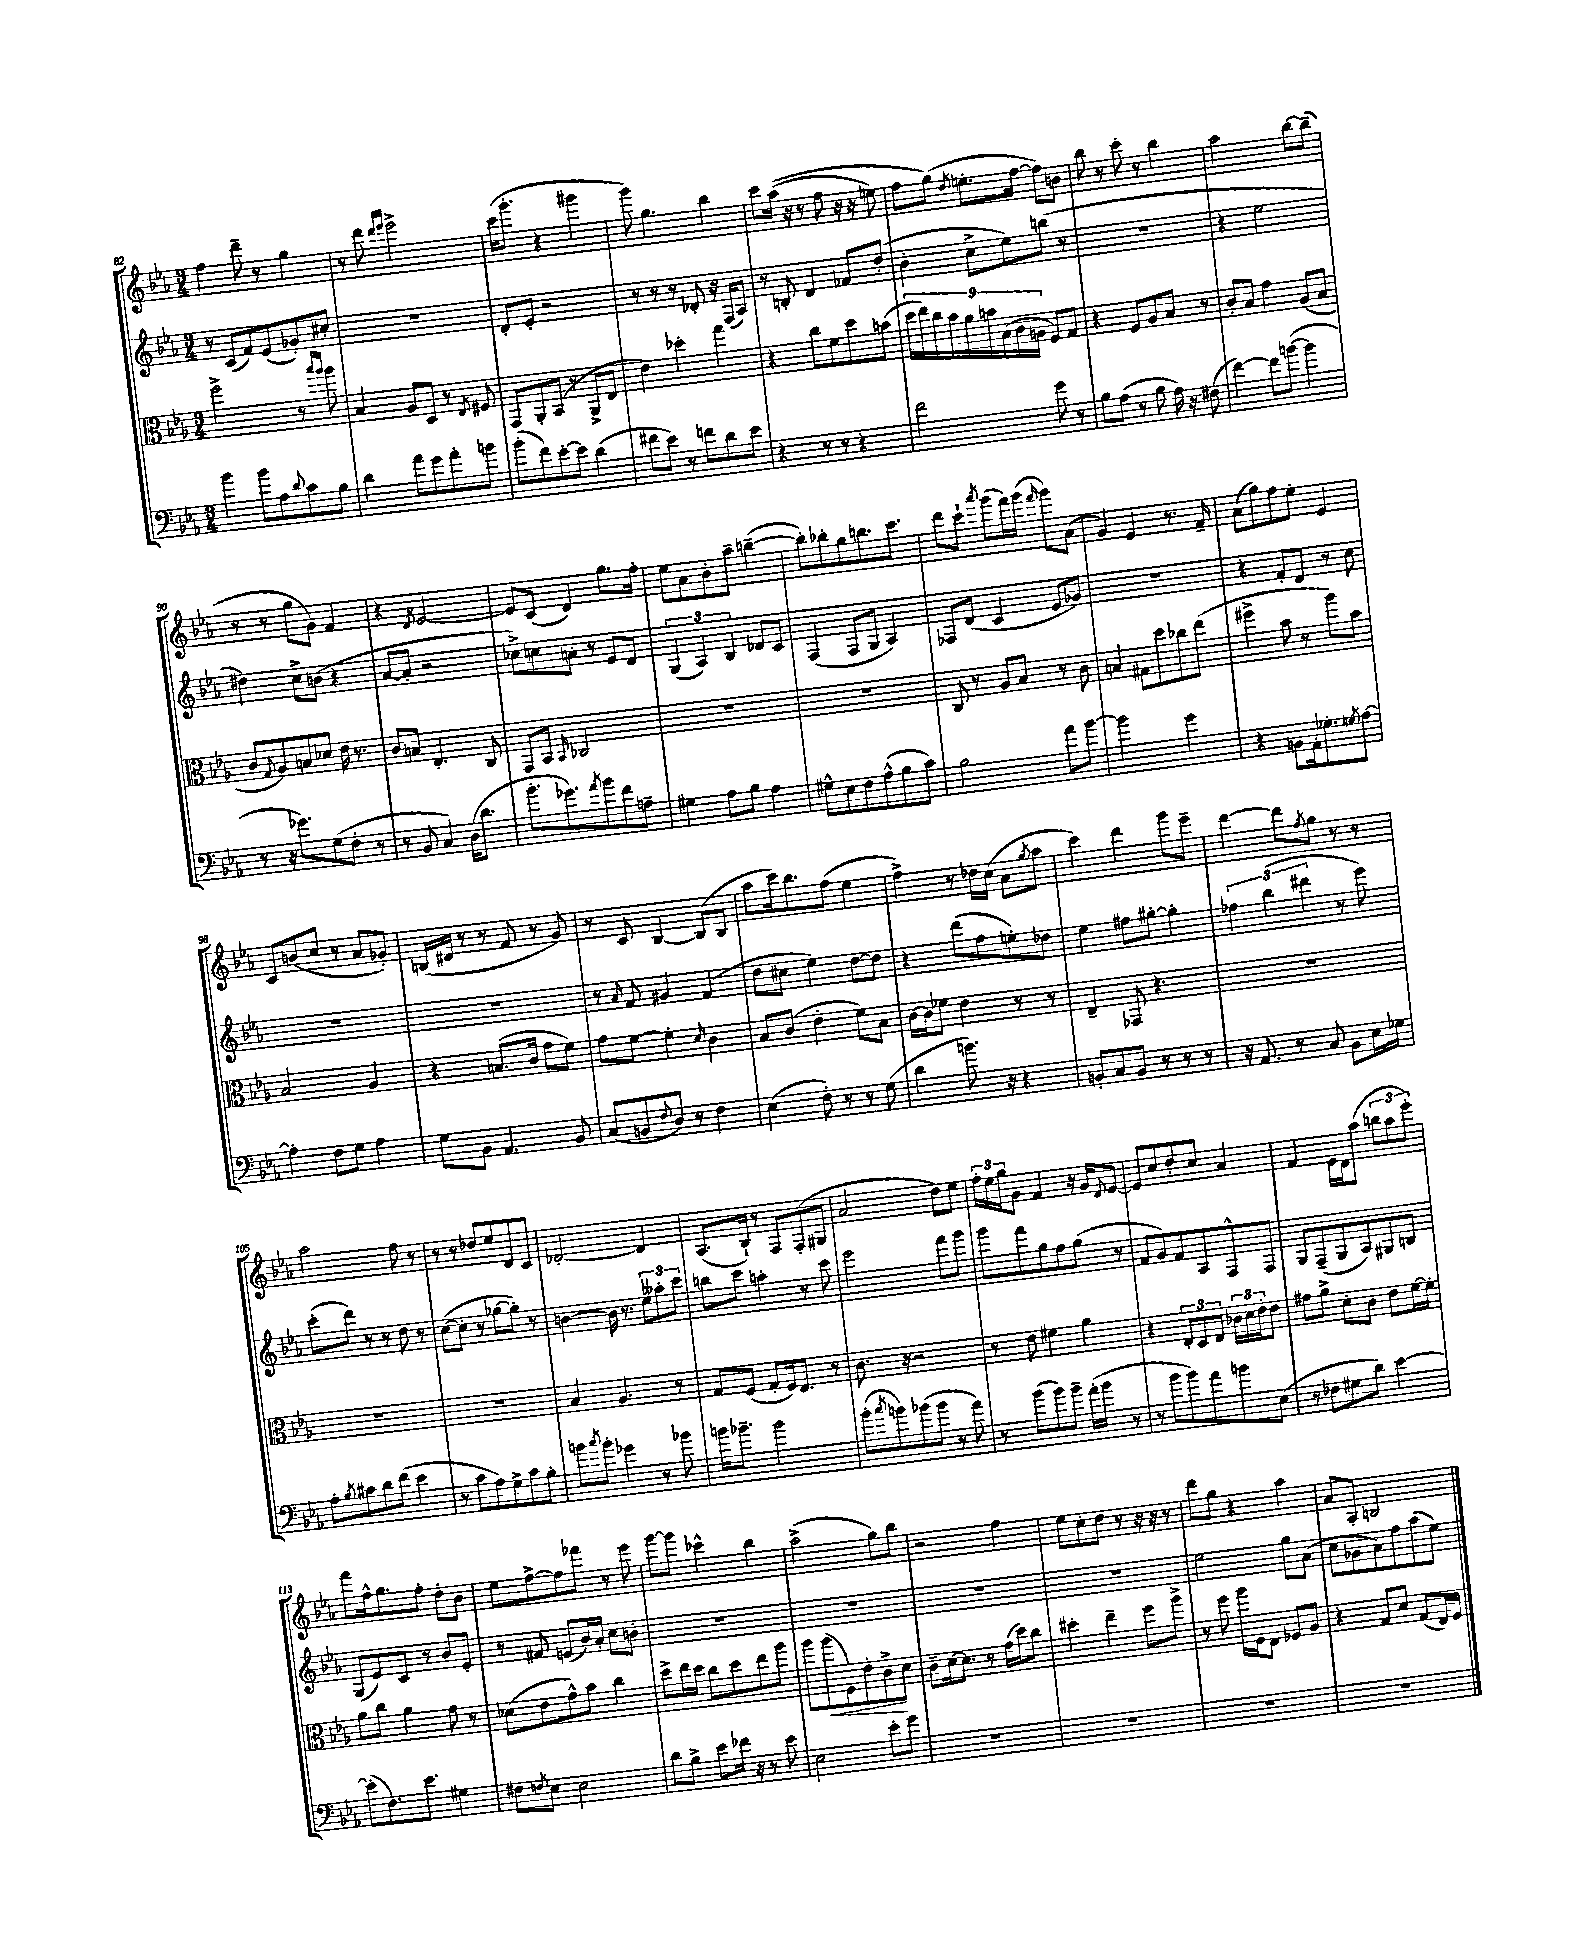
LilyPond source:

<<
\new StaffGroup <<
\new Staff = "s0" {
    \clef treble \key ees \major \numericTimeSignature \time 3/4
    f''4 d'''8-- r8 g''4 |
    r8 d'''8 \grace { d'''16 ees'''16 } ees'''2-> |
    c'''16( g'''8.-. r4 gis'''4 |
    g'''8) g''4. bes''4 |
    c'''8 aes''16(\( r16 r8 f''8 r16 r16 e''8) |
    f''8 g''8(\) \acciaccatura { d''8 } e''8.-. f''16~ f''8) b'8 |
    bes''8 r8 c'''8-. r8 bes''4 |
    aes''2 bes''8~ bes''8--( |
    r8 r8 g''8 g'8) f'4 |
    r4 \acciaccatura { d'8 } ees'2~ |
    ees'8 c'8( d'4) g''8. f''16-. |
    ees''8 aes'8 bes'8-. aes''8-- b''4~--( |
    b''8-.) bes''8-. g''8 b''8. c'''8. |
    d'''8 c'''8-! \acciaccatura { aes'''8 } g'''8( f'''16) g'''16( \grace { f'''16 } g'''8) aes'8( |
    g'4) ees'4 r8. f'16-- |
    aes'8( g''8) f''8 ees''8-. ees'4 |
    c'8 b'8( c''8 r8 aes'8 ges'8-.) |
    b16( dis'16 r8 r8 f'8 r8 g'8) |
    r8 c'8 bes4~ bes8( bes8 |
    aes''8 c'''16) bes''8. f''8( ees''4 |
    f''4->) r8 des''16 c''16( aes'8 \acciaccatura { g''8 } aes''8 |
    c'''4) d'''4 g'''8 ees'''8-- |
    d'''4~ d'''8 \acciaccatura { f''8 } g''8 r8 r8 |
    aes''2 f''8 r8 |
    r8 r8 des''8 ees''8 d'8 c'8 |
    des'2~-. des'4 |
    aes8.( bes16-!) r8 f8 f8-.( gis8 |
    aes'2 d''8) ees''8 |
    \tuplet 3/2 { f''16-. ees''16 g''16 } g'8 f'4 r16 g'16 \appoggiatura { d'8 } ees'8~ |
    ees'8 c''8 d''8-. c''8 aes'4 |
    f'4 ees'16 d'16 aes''8( \tuplet 3/2 { b''8 aes''8 ees'''8-.) } |
    f'''8 f''16-^ g''8. f''8-. d''8-. bes'8 |
    ees''8 f''8~-> f''8 fes'''8 r8 ees'''8 |
    g'''8~ g'''8 ces'''4-^ bes''4 |
    aes''2->( g''8) bes''8 |
    r2 f''4 |
    ees''8 c''8-. d''8 r8 r16 r16 r8 |
    d'''8 g''8 r4 aes''4 |
    aes'8 aes8-. b2 \bar "|." |
}
\new Staff = "s1" {
    \clef treble \key ees \major \numericTimeSignature \time 3/4
    r8 c'8( f'8) ees'8( ges'8-.) cis''8-. |
    R2. |
    d'8-. ees'8-. r2 |
    r8 r8 r8 des'8-. r16 f16( aes8) |
    r8 b8-. d'4 fes'8 d''8-.( |
    bes'4-. c''8-> ees''8) b''8( r8 |
    R2. |
    r4 ees''2 |
    dis''4) c''8-> b'8( r4 |
    aes'8~ aes'8-. r2 |
    ces''8->) c''8 a'8-. r8 ees'8 d'8 |
    \tuplet 3/2 { g4( aes4) bes4 } des'8 c'8 |
    f4( f8 g8 aes4) |
    fes8 d'8( c'4 ees'8 ges'8) |
    R2. |
    r4 f'8-. d'8 r8 c''8 |
    R2. |
    R2. |
    r8 \grace { aes'16 } f'8 gis'4 f'4( |
    d''8 cis''8 ees''4) d''8~ d''8 |
    r4 d'''8( f''8 e''8-.) des''8 |
    ees''4 fis''8 gis''8~-. gis''4-. |
    \tuplet 3/2 { fes''4 bes''4( dis'''4 } r8 ees'''8) |
    c'''8-.( d'''8) r8 r8 d''8 r8 |
    c''8~( c''8-. r8 ges''8~ ges''8-.) r8 |
    b'4~ b'16 r8. \tuplet 3/2 { ees''8 aeses''8-. c'''8 } |
    b''8 c'''8 a''4-. r8 c'''8 |
    ees'''2 f'''8 g'''8 |
    g'''8 f'''8 g''8 f''8 g''8( r8 |
    f'8 g'8) f'8 aes8 f8-^ f8 |
    g8 f8--( g8 aes8) gis8 b8 |
    g8( ees'8) c'8 r8 bes'8 ees'8-. |
    r8 fis'8 e'8( bes'16) aes'16-. c''8 b'8-. |
    R2. |
    R2. |
    R2. |
    R2. |
    ees''2 g''8 aes'8( |
    c''8 ges'8 aes'8) f''8 aes''8( ees''8) \bar "|." |
}
\new Staff = "s2" {
    \clef alto \key ees \major \numericTimeSignature \time 3/4
    f''2-> r8 \grace { bes''16 aes''16 } aes''8 |
    bes4 aes8 d8 r8 \acciaccatura { ees8 } fis8 |
    g,8 aes,8-. bes,8( r8 aes,8-> ees8 |
    ees'4) des''4-. g''4 |
    r4 c''8 f'8 d''8 b'8( |
    \tuplet 9/8 { d''16 ees''16) c''16 bes'16 aes'16 b'16 bes16( c'16 a16 } f8) g8 |
    r4 f8 aes8 bes8 r8 |
    c'8-. bes8 g'4 aes8( bes8 |
    c'8 \appoggiatura { g8 } aes8) b8 des'8 ees'16 r8. |
    c'8 b8 ees4.-. c8 |
    g,8 bes,8 \grace { bes,16 } ces2 |
    R2. |
    R2. |
    c8 r8 aes8 bes8 r8 c'8 |
    b4 gis8 d''8 ces''8 ees''8( |
    fis''4-> bes'8 r8 aes''8) bes'8 |
    bes2 aes4 |
    r4 b8.( c'16 g'8 f'8) |
    g'8 f'8~ f'4-. \grace { d'16 } c'4 |
    bes8 c'8( ees'4-. f'8) bes8 |
    c'16~ c'16 fes'8 ees'4 r8 r8 |
    ees4-- ges,8 r4. |
    R2. |
    R2. |
    R2. |
    bes4 aes4. r8 |
    g8 f8( g8-. f16) ees8. r8 |
    c'8. r16 r2 |
    r8 ees'8 fis'4 aes'4 |
    r4 \tuplet 3/2 { ees8-. d8 ees8 } \tuplet 3/2 { ces'16 d'16 ees'16-. } ees'8 |
    gis'8 aes'8-> d'8-. c'8 ees'8 f'16~ f'16-. |
    aes'8 c''8 aes'4 g'8 r8 |
    des'8( ees'8 g'8-^) bes'8 c''4 |
    d''8-> ees''16 d''16 c''8 d''8 ees''8 aes''8 |
    aes''8 aes''8\<( f8) ees'8-. c'8->\! d'8 |
    c'8-- d'16~ d'8. r8 g'16( d''16) c''8 |
    dis''4-. ees''4-- f''8 aes''8-> |
    r8 f''8 aes''16 f16 ees8 fes8 aes8 |
    r4 g8 d'8 g8( ees16) f16 \bar "|." |
}
\new Staff = "s3" {
    \clef bass \key ees \major \numericTimeSignature \time 3/4
    bes'4 bes'8 aes8 \appoggiatura { d'8 } c'8 bes8 |
    d'4 aes'8 g'8 aes'8-. b'8 |
    bes'8-.( f'8) ees'8~-. ees'8 d'4( |
    fis'8 ees'8) r8 f'8 d'8 ees'8 |
    r4 r8 r8 r4 |
    f'2 g'8 r8 |
    bes8 aes8( r8 bes8 aes16) r16 fis8( |
    f'4~) f'8 b'8~( b'4 |
    r8 r16 ges'8.) g8( f8-. r8 |
    r8 bes,8 c4) d16( d'8. |
    bes'8.-. ges'8.) \acciaccatura { aes'8 } bes'8 f'8 a8-- |
    gis4 aes8 bes8 aes4 |
    gis8-^ ees8 f8 aes8-^( bes8 c'8) |
    bes2 aes'8 bes'8~ |
    bes'2 g'4 |
    r4 b,8 aes,16-. ges8.-. \acciaccatura { g8 } aes8~ |
    aes4-. f8 g8 aes4 |
    g8 bes,8 aes,4. bes,8 |
    c8( b,8 \appoggiatura { f8 } d8) r8 f4 |
    ees4( f8-.) r8 r8 g8( |
    d'4 b'8.) r16 r4 |
    b,8-. c8 b,8 r8 r8 r8 |
    r16 aes,8. r8 c8 bes,8 ees16 ges16 |
    aes8-. \acciaccatura { bes8 } cis'8 d'8 f'8( ees'4 |
    r8 c'8 aes8) g8-> c'8 bes8-. |
    b'8 \acciaccatura { c''8 } b'8-. ges'4 r8 bes'8 |
    b'16 bes'8.-- bes'2 |
    bes'8-.( \acciaccatura { c''8 } b'8) bes'8( bes'8 r8 aes'8) |
    r8 bes'8( bes'8) bes'8-- aes'16-.( bes'16 r8 |
    r8 bes'8 bes'8) aes'8 b'8 ees8( |
    r8 fes8 gis8 d'8) ees'4~ |
    ees'8-.( f8.) ees'8. gis4 |
    fis8 \acciaccatura { f8 } ees8 ees2 |
    d'8 bes8-> ees'8 fes'16 r16 r8 ees'8 |
    ees2 ees'8-. g'8 |
    R2. |
    R2. |
    R2. |
    R2. \bar "|." |
}
>>
>>
\layout { \context { \Score currentBarNumber = #82 } }
